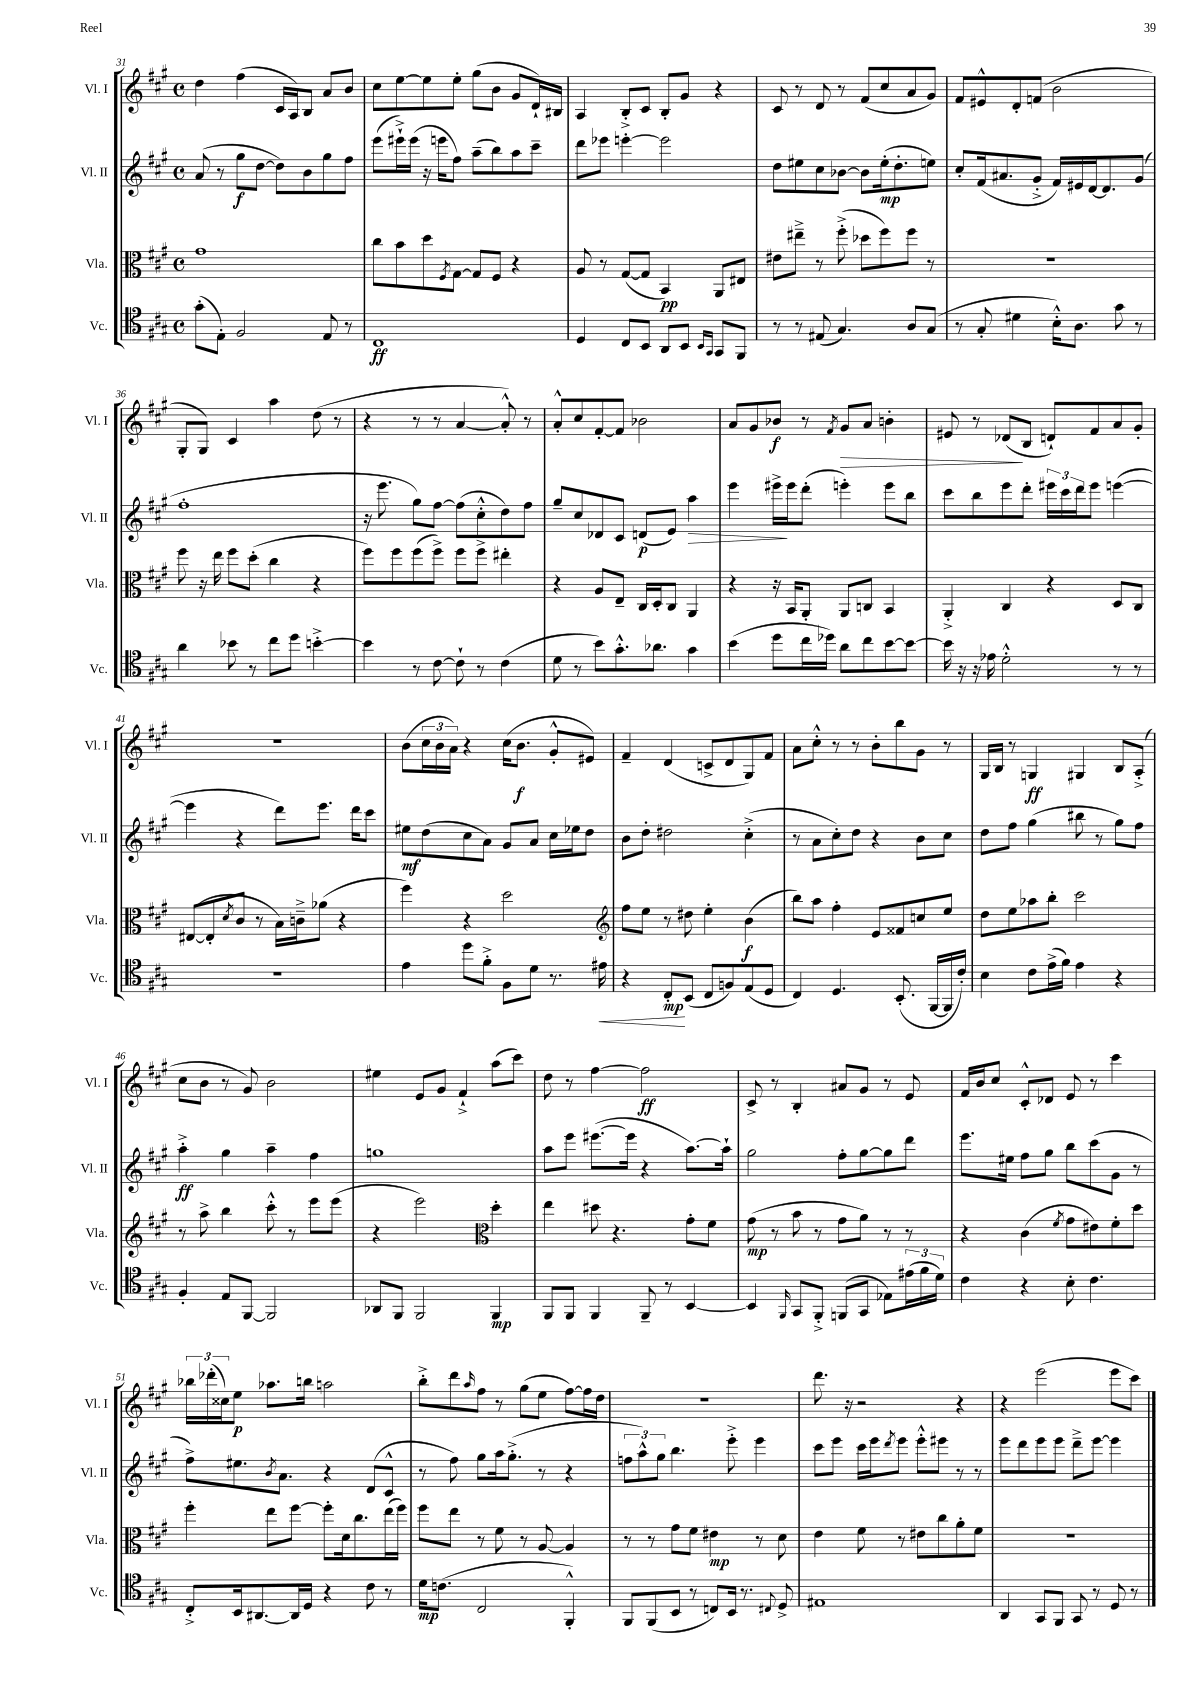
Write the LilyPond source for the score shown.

<<
\new StaffGroup <<
\new Staff = "s0" \with { instrumentName = "Vl. I" shortInstrumentName = "Vl. I" } {
    \clef treble \key a \major \defaultTimeSignature \time 4/4
    d''4 fis''4( cis'16 a16) b8 a'8 b'8 |
    cis''8 e''8~ e''8 e''8-. gis''8( b'8 gis'8 d'16-!) bis16 |
    a4 b8-.-> cis'8 b8-. gis'8 r4 |
    cis'8 r8 d'8 r8 fis'8( cis''8 a'8 gis'8) |
    fis'8 eis'8-^ d'8-. f'8( b'2 |
    gis8-. gis8) cis'4 a''4 d''8( r8 |
    r4 r8 r8 a'4~ a'8-.-^) r8 |
    a'8-.-^ cis''8 fis'8~-. fis'8 bes'2 |
    a'8 gis'8 bes'8\f r8 \acciaccatura { fis'8 } gis'8\> a'8 b'4-. |
    eis'8 r8 des'8\!( b8 d'8-!) fis'8 a'8 gis'8-. |
    r1 |
    b'8( \tuplet 3/2 { cis''16 b'16 a'16) } r4 cis''16( b'8.\f gis'8-.-^ eis'8) |
    fis'4-- d'4( c'8-> d'8 gis8) fis'8 |
    a'8 cis''8-.-^ r8 r8 b'8-. b''8 gis'8 r8 |
    gis16 b16 r8 g4\ff gis4 b8 a8-.->( |
    cis''8 b'8 r8 gis'8) b'2 |
    eis''4 e'8 gis'8 fis'4-!-> a''8( cis'''8) |
    d''8 r8 fis''4~ fis''2\ff |
    cis'8-> r8 b4-. ais'8 gis'8 r8 e'8 |
    fis'16 b'16 cis''8 cis'8-.-^ des'8 e'8 r8 cis'''4 |
    \tuplet 3/2 { bes''16 des'''16-.( cisis''16) } e''8\p aes''8. b''16 a''2 |
    b''8-.-> d'''8 \grace { a''16 } fis''8 r8 gis''8( e''8 fis''8~) fis''16 d''16 |
    r1 |
    d'''8. r16 r2 r4 |
    r4 e'''2( e'''8 cis'''8) \bar "|." |
}
\new Staff = "s1" \with { instrumentName = "Vl. II" shortInstrumentName = "Vl. II" } {
    \clef treble \key a \major \defaultTimeSignature \time 4/4
    a'8( r8 gis''8\f d''8~ d''8) b'8 gis''8 fis''8 |
    e'''8( eis'''16-!->) eis'''16( r16 e'''16 fis''8) a''8--( b''8) a''8 cis'''8-- |
    d'''8 ees'''8 e'''4~-. e'''2 |
    d''8 eis''8 cis''8 bes'8~ bes'8 eis''16-.\mp( d''8.-. e''8) |
    cis''8-. fis'16( ais'8. gis'8-.-> fis'16) eis'16 d'16~ d'8. gis'8( |
    fis''1-. |
    r16 e'''8. gis''8) fis''8~ fis''8( cis''8-.-^ d''8) fis''8 |
    gis''8-- cis''8 des'8 cis'8 d'8\p( e'8) a''4\> |
    e'''4 eis'''16->\! eis'''16 d'''8-.( e'''4-.) e'''8 b''8 |
    cis'''8 b''8 e'''8 d'''8-. \tuplet 3/2 { eis'''16 cis'''16 d'''16 } eis'''8 e'''4~( |
    e'''4 r4 d'''8) e'''8. d'''16 cis'''8 |
    eis''8\mf d''8( cis''8 a'8) gis'8 a'8 cis''16 ees''16 d''8 |
    b'8 d''8-. dis''2 cis''4-.->( |
    r8 a'8 cis''8-.) d''8 r4 b'8 cis''8 |
    d''8 fis''8 gis''4( bis''8 r8 gis''8) fis''8 |
    a''4-.->\ff gis''4 a''4-- fis''4 |
    g''1 |
    a''8 e'''8 eis'''8.~( eis'''16 r4 a''8.~) a''16-! |
    gis''2 fis''8-. gis''8~ gis''8 d'''8 |
    e'''8. eis''16 fis''8 gis''8 b''8 cis'''8( gis'8 r8 |
    fis''8->) eis''8. \acciaccatura { b'8 } a'8. r4 d'8( cis'8-^ |
    r8 fis''8) gis''8 a''16 gis''8.-.->( r8 r4 |
    \tuplet 3/2 { f''8 a''8-^) gis''8 } b''4. e'''8-.-> e'''4 |
    cis'''8 e'''8 cis'''16 e'''16 \acciaccatura { d'''8 } e'''8 e'''8-.-^ eis'''8 r8 r8 |
    e'''8 d'''8 e'''8 e'''8 d'''8---> e'''8~ e'''4 \bar "|." |
}
\new Staff = "s2" \with { instrumentName = "Vla." shortInstrumentName = "Vla." } {
    \clef alto \key a \major \defaultTimeSignature \time 4/4
    gis'1 |
    cis''8 b'8 d''8 \acciaccatura { fis8 } gis8~ gis8 fis8 r4 |
    a8 r8 gis8~( gis8 b,4\pp) a,8 eis8 |
    eis'8 eis''8---> r8 fis''8-.->( des''8 fis''8) fis''8 r8 |
    R1 |
    fis''8 r16 e''16 fis''8 d''8-.( cis''4 r4 |
    fis''8) fis''8 fis''8( fis''8->) fis''8 fis''8-> eis''4-. |
    r4 a8 e8-- cis16 d16-. cis8 a,4 |
    r4 r16 b,16 a,8-. a,8 c8 b,4 |
    a,4-.-> cis4 r4 d8 cis8 |
    eis8~( eis8-. \acciaccatura { d'8 } cis'8 r8 b16) c'16---> aes'8( r4 |
    fis''4) r4 d''2 |
    \clef treble fis''8 e''8 r8 dis''8 e''4-. b'4\f( |
    b''8) a''8 fis''4-. e'8 fisis'8 c''8 e''8 |
    d''8 e''8 aes''8 b''8-. cis'''2 |
    r8 a''8-> b''4 cis'''8-.-^ r8 e'''8 e'''8( |
    r4 e'''2) \clef alto d''4-. |
    e''4 dis''8 r4. gis'8-. fis'8 |
    gis'8\mp( r8 b'8 r8 gis'8 a'8) r8 r8 |
    r4 cis'4( \acciaccatura { fis'8 } gis'8 eis'8) fis'8-. d''8 |
    fis''4-. e''8 fis''8~ fis''8-. d'16 cis''8. e''16( fis''16) |
    fis''8 e''8 r8 fis'8 r8 a8~ a4 |
    r8 r8 gis'8 fis'8 eis'4\mp r8 d'8 |
    e'4 fis'8 r8 eis'8 cis''8 a'8-. fis'8 |
    R1 \bar "|." |
}
\new Staff = "s3" \with { instrumentName = "Vc." shortInstrumentName = "Vc." } {
    \clef tenor \key a \major \defaultTimeSignature \time 4/4
    gis'8-.( e8-.) fis2 e8 r8 |
    cis1\ff |
    d4 cis8 b,8 a,8 b,8 \grace { b,16 gis,16 } gis,8 fis,8 |
    r8 r8 eis8( gis4.) a8 gis8( |
    r8 gis8-. dis'4 b16-.-^) a8. gis'8 r8 |
    a'4 bes'8 r8 cis''8 d''8 b'4~-.-> |
    b'4 r8 cis'8~ cis'8-! r8 cis'4( |
    d'8 r8 b'8) gis'8.-.-^ aes'8. gis'4 |
    b'4( d''8 cis''16 des''16) a'8 cis''8 b'8~ b'8~ |
    b'16 r16 r16 ees'16 d'2-.-^ r8 r8 |
    R1 |
    e'4 d''8 fis'8-.-> fis8 d'8 r8. eis'16\< |
    r4 cis8-.\mp\! b,8( cis8 f8) e8( d8 |
    cis4) d4. b,8.-.( fis,16~ fis,16 cis'16-.) |
    b4 cis'8 e'16->( fis'16) e'4 r4 |
    fis4-. e8 fis,8~ fis,2 |
    aes,8 fis,8 fis,2 fis,4\mp |
    fis,8 fis,8 fis,4 fis,8-- r8 b,4~ |
    b,4 \grace { fis,16 } gis,8 fis,8-.-> f,8( gis,8 ees8) \tuplet 3/2 { eis'16( fis'16 d'16) } |
    cis'4 r4 b8-. cis'4. |
    cis8-.-> b,16 ais,8.~ ais,16 d16 r4 cis'8 r8 |
    d'16\mp c'8.( cis2 fis,4-.-^) |
    fis,8 fis,8( b,8 r8 c8) b,16 r8. \appoggiatura { cis8 } d8-> |
    eis1 |
    a,4 gis,8 fis,8 gis,8 r8 d8 r8 \bar "|." |
}
>>
>>
\layout { \context { \Score currentBarNumber = #31 } }
